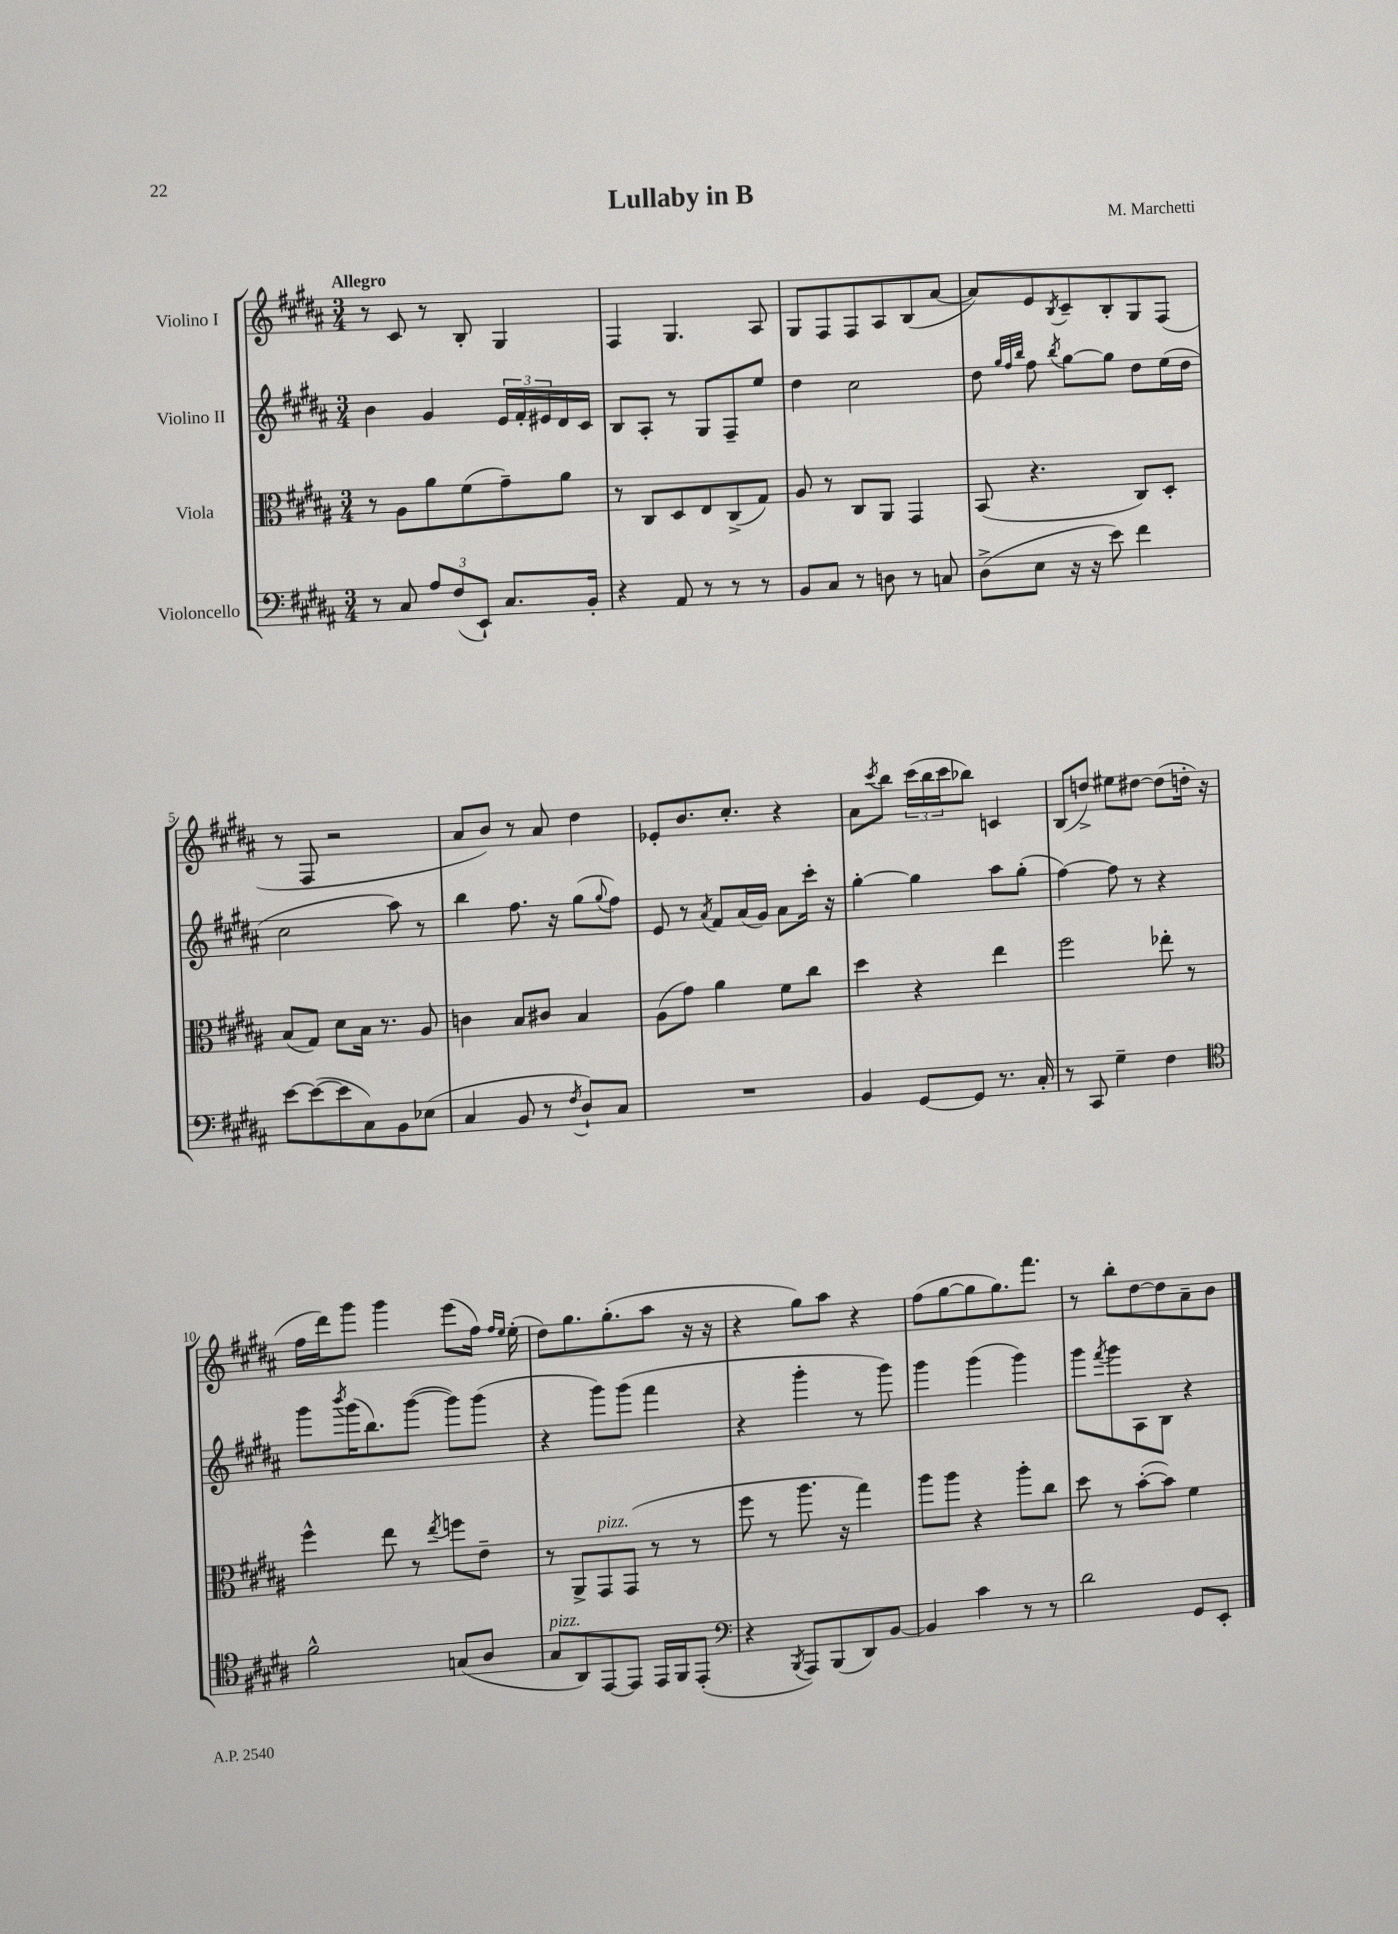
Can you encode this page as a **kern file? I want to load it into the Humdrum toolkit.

**kern	**kern	**kern	**kern
*part4	*part3	*part2	*part1
*staff4	*staff3	*staff2	*staff1
*I"Violoncello	*I"Viola	*I"Violino II	*I"Violino I
*clefF4	*clefC3	*clefG2	*clefG2
*k[f#c#g#d#a#]	*k[f#c#g#d#a#]	*k[f#c#g#d#a#]	*k[f#c#g#d#a#]
*M3/4	*M3/4	*M3/4	*M3/4
=1	=1	=1	=1
!	!	!	!LO:TX:a:B:t=Allegro
8r	8r	4b\	8r
8C#/	8A#\L	.	8c#/
12A#/L	8a#\	4g#/	8r
(12F#/	.	.	.
.	(8f#\	.	8B'/
12EE`/J)	.	.	.
8.C#/L	8g#~\)	24e/LL	4G#/
.	.	24f#'/	.
.	.	24e#X/	.
.	8a#\J	16d#/	.
16BB'/Jk	.	16c#/JJ	.
=2	=2	=2	=2
4r	8r	8B/L	4F#/
.	8C#/L	8A#'/J	.
8AA#/	8D#/	8r	4.G#/
8r	8E/	8G#/L	.
8r	(8C#^/	8F#~/	.
8r	8G#/J)	8ee/J	8A#/
=3	=3	=3	=3
8BB/L	8A#/	4dd#\	8G#/L
8C#/J	8r	.	8F#/
8r	8C#/L	2cc#\	8F#/
8Dn\	8AA#/J	.	8A#/
8r	4GG#/	.	(8B/
8Cn/	.	.	[8a#/J
=4	=4	=4	=4
(8D#^\L	(8BB/	8dd#\	8a#/L])
.	.	32qqgg#/LLL	.
.	.	32qqff#/	.
.	.	32qqbb/JJJ	.
8E\J	4.r	8ff#\	8e/
.	.	8qbb/	8qB/
16r	.	[8gg#\L	8c#~/
16r	.	.	.
8e\)	.	8gg#\J]	8B'/
4f#\	8C#/L)	8dd#\L	8G#/
.	8D#'/J	(16ee\L	(8F#/J
.	.	16dd#\JJ	.
!!LO:LB:g=z
=5	=5	=5	=5
[8e\L	(8B/L	2cc#\	8r
(8e\_	8G#/J)	.	8F#/
8e\]	8d#\L	.	2r
8C#\)	16B\Jk	.	.
.	8.r	.	.
8BB\	.	8aa#\)	.
(8E-X\J	8A#/	8r	.
=6	=6	=6	=6
4C#/	4cn\	4bb\	8a#/L
.	.	.	8b/J)
8BB/	8B/L	8.ff#\	8r
8r	8c#X/J	.	8a#/
.	.	16r	.
8qF#/	.	.	.
8D#`/L)	4B/	(8gg#\L	4dd#\
.	.	8qqgg#/	.
8C#/J	.	8ff#\J)	.
=7	=7	=7	=7
2.r	(8A#\L	8e/	8e-X'/L
.	8g#\J)	8r	8.b/
.	.	8qa#/	.
.	4a#\	8f#/L	.
.	.	.	8.cc#'/J
.	.	(16a#/L	.
.	.	16g#/JJ)	.
.	8f#\L	8a#\L	4r
.	8cc#\J	16ccc#'\Jk	.
.	.	16r	.
=8	=8	=8	=8
4BB/	4dd#\	[4gg#'\	8a#\L
.	.	.	8qccc#/
.	.	.	8bb\J
[8GG#/L	4r	4gg#\]	(24ccc#\LL
.	.	.	24bb\
.	.	.	24ccc#\J
8GG#/J]	.	.	8bb-X\J)
8.r	4ee\	8aa#\L	4cn/
.	.	(8gg#'\J	.
16C#'/	.	.	.
=9	=9	=9	=9
8r	2ff#\	[4ff#\)	(8B/L
8CC#/	.	.	8ddn^/J)
4G#~\	.	8ff#\]	8ee#X\L
.	.	8r	[8dd#X\J
4F#\	8ee-X'\	4r	(8dd#\L]
.	8r	.	16ddn'\Jk
.	.	.	16r
!!LO:LB:g=z
=10	=10	=10	=10
*clefC4	*	*	*
2f#^^\	4ff#^^\	8ggg#\L	16ff#\LL
.	.	.	16ddd#\J)
.	.	8qbbb/	.
.	.	(16ggg#\K	8ggg#\J
.	.	8.bb\)	.
.	8ee\	.	4ggg#\
.	8r	([8ggg#\J	.
.	8qee/	.	.
(8Gn/L	8ffn\L	8ggg#\L])	(8eee\L
8A#/J	8e~\J	(8ggg#\J	16ff#\Jk)
.	.	.	16qqff#/LL
.	.	.	16qqee/JJ
.	.	.	(16ee'\
=11	=11	=11	=11
!LO:TX:a:i:t=pizz.	!	!	!
8G#/L	8r	4r	8dd#\L)
8AA#/)	8AA#^/L	.	8.gg#\
!	!LO:TX:a:i:t=pizz.	!	!
[8EE/	8GG#/	8ggg#\L)	.
.	.	.	(8.gg#'\
8EE/J]	(8GG#/J	(8ggg#\J	.
16EE/LL	8r	4fff#\	8aa#\J
16FF#/J	.	.	.
(8EE'/J	8r	.	16r
.	.	.	16r
=12	=12	=12	=12
*clefF4	*	*	*
4r	8ff#\	4r	4r
.	8r	.	.
8qBBB/	.	.	.
8AAA#/L)	8.aa#\	4ggg#'\	8gg#\L)
(8BBB/	.	.	8aa#\J
.	16r	.	.
8DD#/)	4gg#\)	8r	4r
[8BB/J	.	8ggg#\)	.
=13	=13	=13	=13
4BB/]	8aa#\L	4ggg#\	(8ff#\L
.	8aa#\J	.	[8gg#\
4c#\	4r	(4ggg#\	8gg#\]
.	.	.	8.gg#\)
8r	8aa#'\L	4ggg#\)	.
.	.	.	8.fff#\J
8r	8cc#\J	.	.
=14	=14	=14	=14
2d#\	8dd#\	8ggg#\L	8r
.	.	8qfff#/	.
.	8r	8ggg#\	8bb'\L
.	([8b'\L	8A#\	[8dd#\
.	8b\J])	8B\J	8dd#\]
8GG#/L	4f#\	4r	8a#~\
8EE'/J	.	.	8b\J
==	==	==	==
*-	*-	*-	*-
